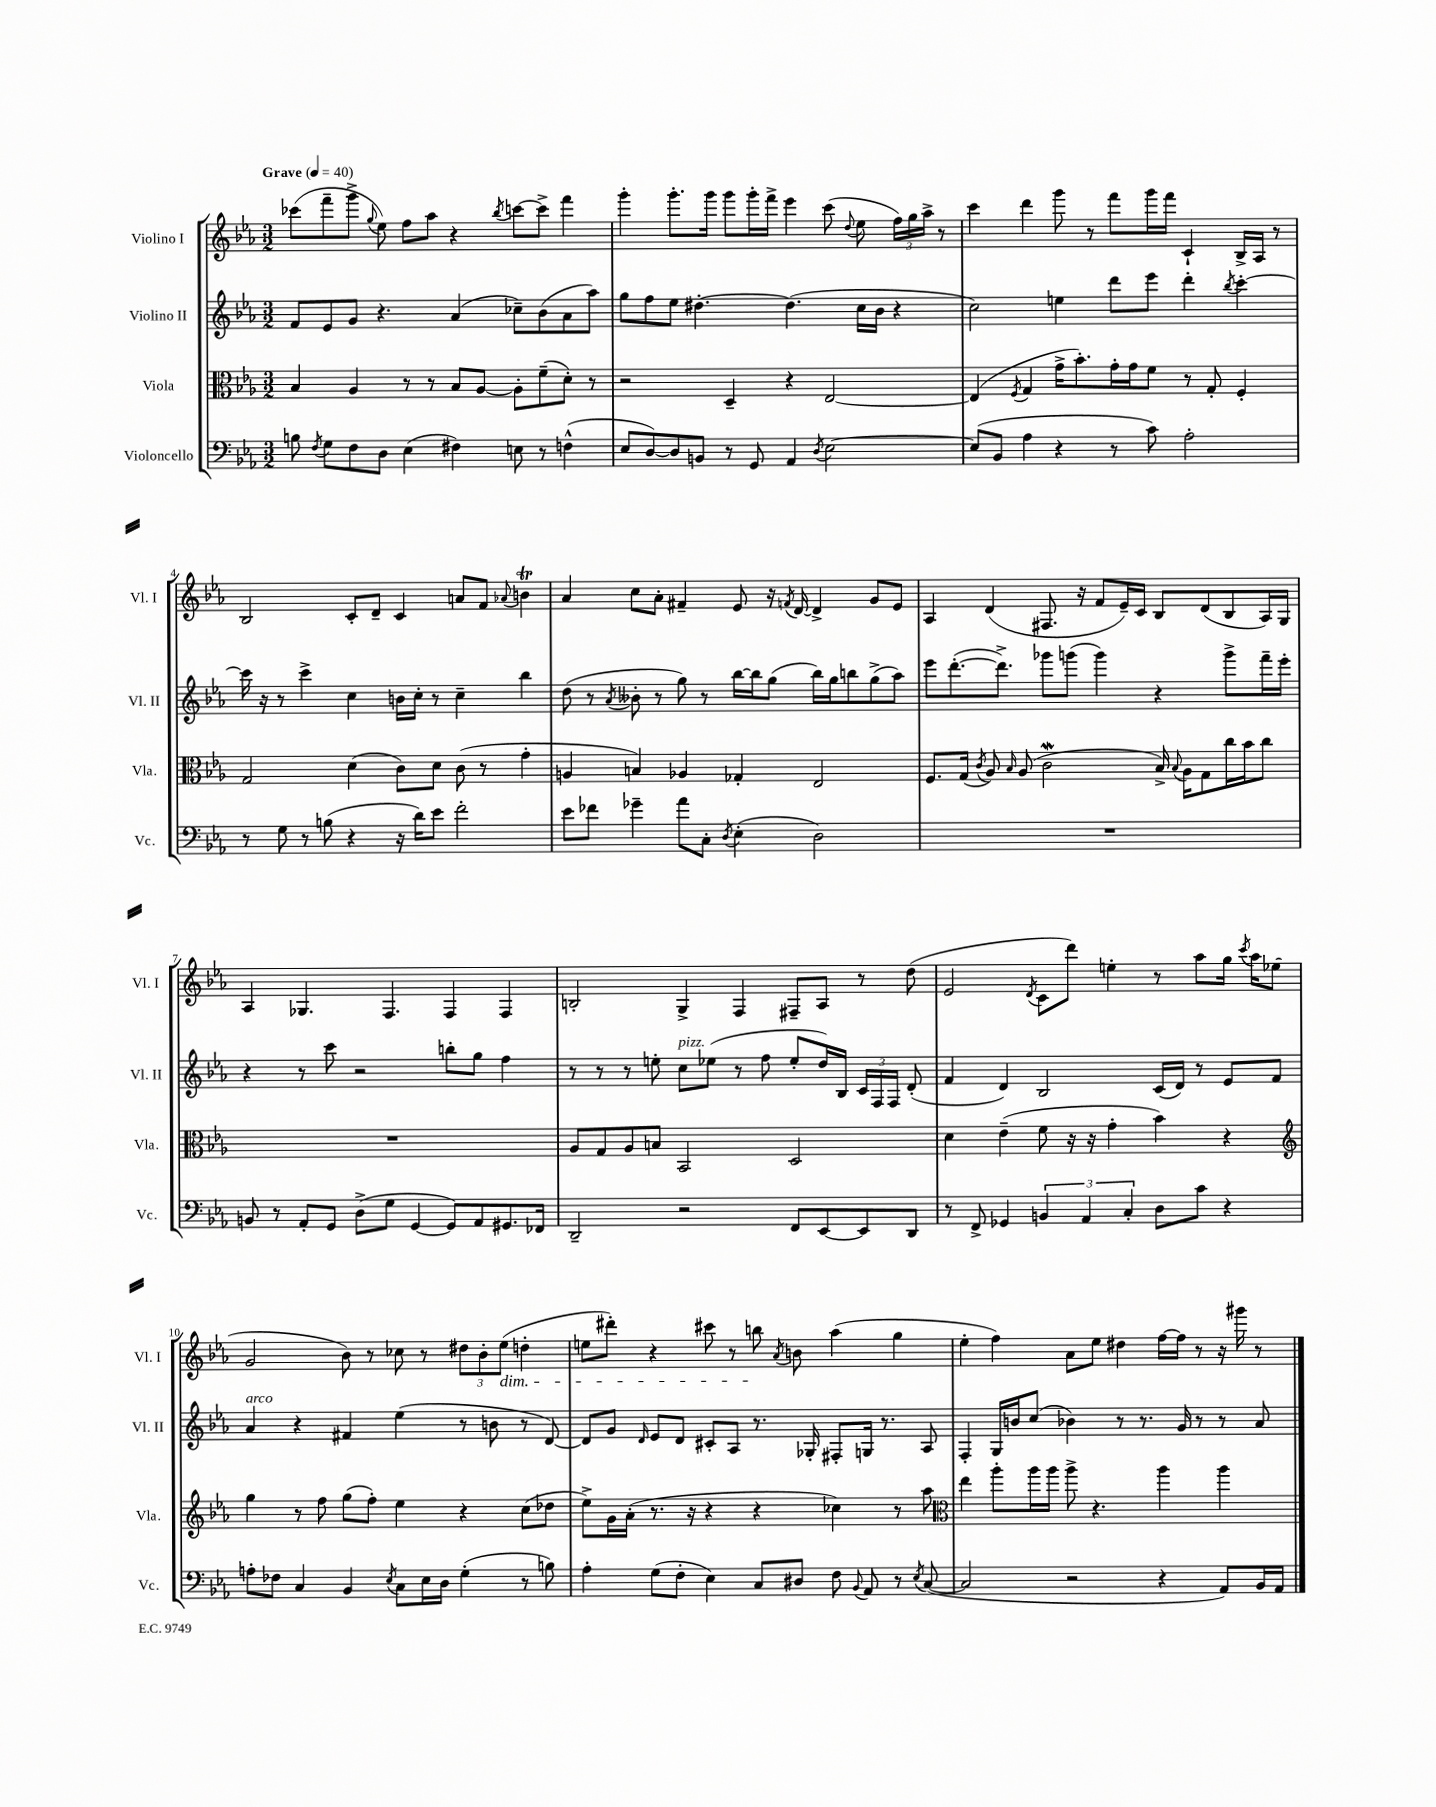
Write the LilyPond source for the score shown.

<<
\new StaffGroup <<
\new Staff = "s0" \with { instrumentName = "Violino I" shortInstrumentName = "Vl. I" } {
    \clef treble \key ees \major \numericTimeSignature \time 3/2 \tempo "Grave" 4 = 40
    \autoBeamOff ces'''8[( f'''8-- g'''8]-> \appoggiatura { g''8 } ees''8) f''8[ aes''8] r4 \acciaccatura { bes''8 } c'''8[~ c'''8]-> f'''4 |
    g'''4-. g'''8.[-. g'''16] g'''8[ g'''16-. f'''16]-> ees'''4 c'''8( \appoggiatura { d''8 } ees''8 \tuplet 3/2 { f''16[) g''16 aes''16]-> } r8 |
    c'''4 d'''4 g'''8 r8 f'''8[ g'''16 f'''16] c'4-! bes16[-> aes16] r8 |
    bes2 c'8[-. d'8]-- c'4 a'8[ f'8] \appoggiatura { aes'8 } b'4\trill |
    aes'4 c''8[ aes'8]-. fis'4-- ees'8 r16 \acciaccatura { f'8 } d'16~ d'4-> g'8[ ees'8] |
    aes4 d'4( fis8. r16 f'8[ ees'16--) c'16] bes8[ d'8( bes8 aes16) g16] |
    aes4 ges4. f4. f4 f4 |
    b2-. g4-> f4 fis8[-- aes8] r8 d''8( |
    ees'2 \acciaccatura { d'8 } c'8[ d'''8]) e''4-. r8 aes''8[ g''16] \acciaccatura { c'''8 } aes''16[ ees''8]( |
    g'2 bes'8) r8 ces''8 r8 \tuplet 3/2 { dis''8[ bes'8-. ees''8]\dim( } d''4-. |
    e''8[ dis'''8]-.) r4 cis'''8 r8 b''8\! \acciaccatura { aes'8 } b'8 aes''4( g''4 |
    ees''4-. f''4) aes'8[ ees''8] dis''4 f''16[~ f''16] r8 r16 gis'''16 r8 \bar "|." |
}
\new Staff = "s1" \with { instrumentName = "Violino II" shortInstrumentName = "Vl. II" } {
    \clef treble \key ees \major \numericTimeSignature \time 3/2
    \autoBeamOff f'8[ ees'8 g'8] r4. aes'4( ces''8[--) bes'8( aes'8 aes''8]) |
    g''8[ f''8 ees''8] dis''4.~-. dis''4.( c''16[ bes'16] r4 |
    c''2) e''4 d'''8[ ees'''8] d'''4-. \acciaccatura { bes''8 } c'''4~-. |
    c'''16 r16 r8 c'''4-> c''4 b'16[ c''16]-. r8 c''4-- bes''4 |
    d''8( r8 \acciaccatura { aes'8 } beses'8-. r8 g''8) r8 bes''16[~ bes''16 g''8]( bes''16[) g''16 b''8 g''8->( aes''8]) |
    ees'''8[ d'''8.~-.( d'''8.]->) ges'''8[ g'''8]( g'''4) r4 g'''8[-> f'''16-- ees'''16]-. |
    r4 r8 c'''8 r2 b''8[-. g''8] f''4 |
    r8 r8 r8 e''8-. c''8[^\markup { \italic "pizz." } ees''8]( r8 f''8 ees''8[-. d''16) bes16] \tuplet 3/2 { c'16[ f16 f16] } d'8-.( |
    f'4 d'4) bes2 c'16[( d'16]) r8 ees'8[ f'8] |
    aes'4^\markup { \italic "arco" } r4 fis'4 ees''4( r8 b'8 r8 d'8~) |
    d'8[ g'8] \grace { d'16 } ees'8[ d'8] cis'8[-. aes8] r8. ges16-. fis8[-. g16] r8. aes8 |
    f4-. g16[ b'16 c''8]( bes'4) r8 r8. g'16 r8 r8 aes'8 \bar "|." |
}
\new Staff = "s2" \with { instrumentName = "Viola" shortInstrumentName = "Vla." } {
    \clef alto \key ees \major \numericTimeSignature \time 3/2
    \autoBeamOff bes4 aes4 r8 r8 bes8[ aes8]~ aes8[-. f'8--( d'8]-.) r8 |
    r2 d4-- r4 ees2~ |
    ees4( \acciaccatura { f8 } g4 g'16[-> bes'8.-.) g'16-. g'16 f'8] r8 g8-. f4-. |
    g2 d'4( c'8[) d'8] c'8( r8 g'4-. |
    a4 b4) aes4 ges4-. ees2 |
    f8.[ g16]( \acciaccatura { c'8 } aes8) \grace { bes16 } aes8( c'2\mordent bes16->) \appoggiatura { bes8 } aes16[ g8 c''16 bes'16 c''8] |
    R1. |
    aes8[ g8 aes8 b8] bes,2 d2 |
    d'4 ees'4--( f'8 r16 r16 g'4-. bes'4) r4 |
    \clef treble g''4 r8 f''8 g''8[( f''8]-.) ees''4 r4 c''8[( des''8] |
    ees''8[->) g'16 aes'16]-.( r8. r16 r4 r4 ces''4) r8 aes''8 |
    \clef alto ees''4 aes''8[-. aes''16 aes''16] aes''8-> r4. aes''4 aes''4 \bar "|." |
}
\new Staff = "s3" \with { instrumentName = "Violoncello" shortInstrumentName = "Vc." } {
    \clef bass \key ees \major \numericTimeSignature \time 3/2
    \autoBeamOff b8 \acciaccatura { f8 } g8[ f8 d8] ees4( fis4) e8 r8 f4-^( |
    ees8[ d8~) d8 b,8] r8 g,8 aes,4 \acciaccatura { d8 } ees2~ |
    ees8[( bes,8] aes4 r4 r8 c'8) aes2-. |
    r8 g8 r8 b8( r4 r16 d'16[) ees'8] f'2-. |
    ees'8[ fes'8] ges'4-- aes'8[ c8]-. \acciaccatura { d8 } ees4-.( d2) |
    R1. |
    b,8 r8 aes,8[-. g,8] d8[->( g8] g,4~ g,8[) aes,8 gis,8. fes,16] |
    d,2-- r2 f,8[ ees,8~ ees,8 d,8] |
    r8 f,8-> ges,4 \tuplet 3/2 { b,4 aes,4 c4-. } d8[ c'8] r4 |
    a8[-. fes8] c4 bes,4 \acciaccatura { ees8 } c8[ ees16 d16] g4-.( r8 b8) |
    aes4-. g8[( f8]-. ees4) c8[ dis8] f8 \appoggiatura { bes,8 } aes,8 r8 \acciaccatura { ees8 } c8~( |
    c2 r2 r4 aes,8[) bes,16 aes,16] \bar "|." |
}
>>
>>
